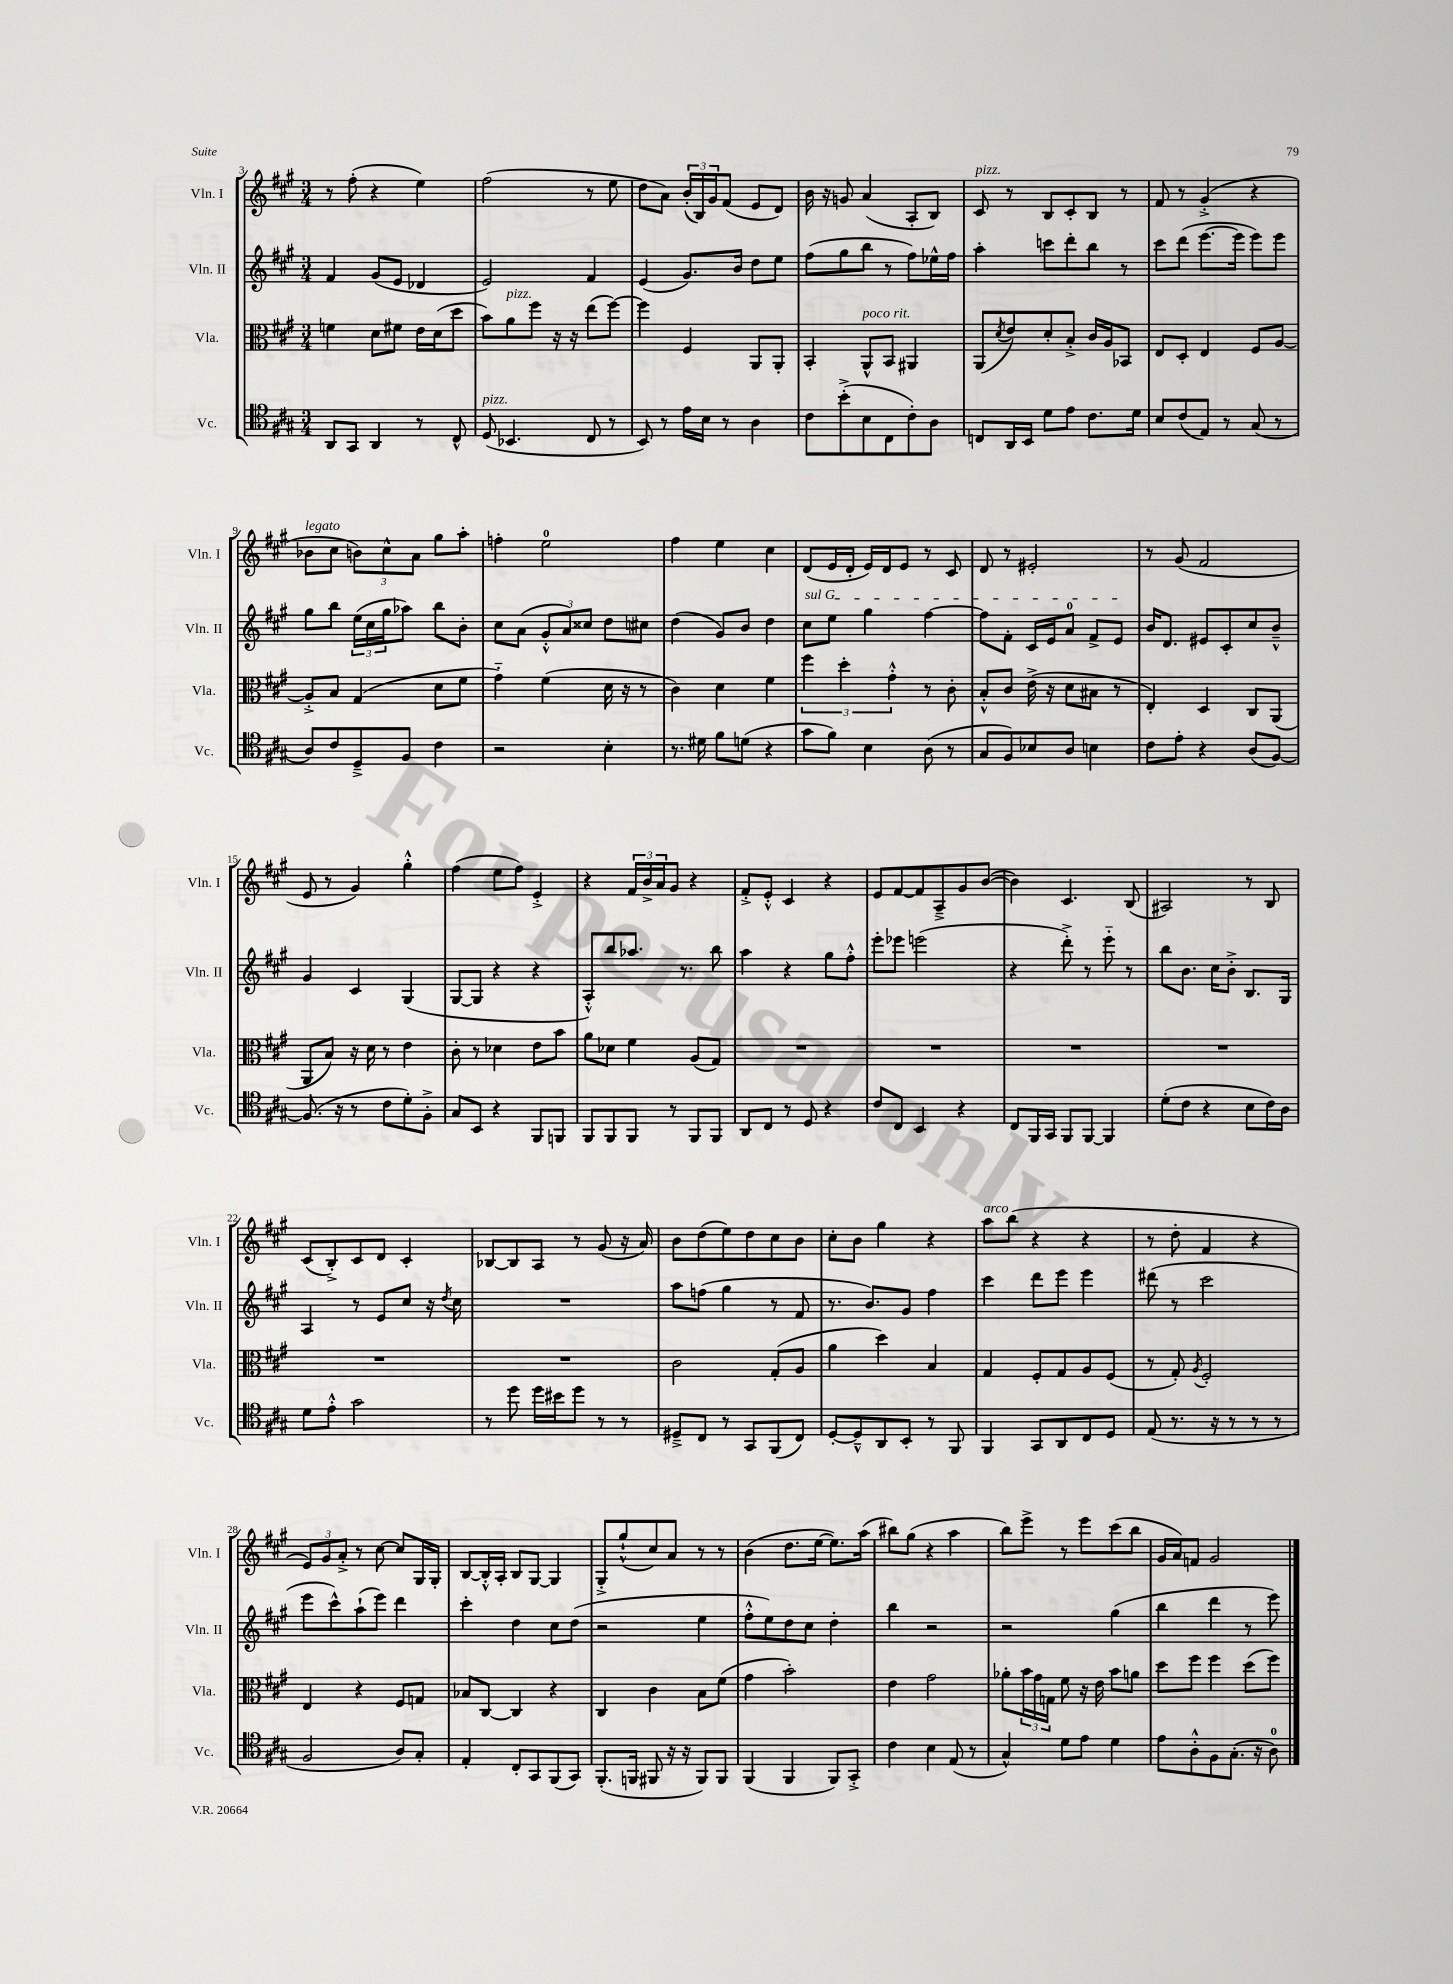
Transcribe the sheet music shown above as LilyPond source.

<<
\new StaffGroup <<
\new Staff = "s0" \with { instrumentName = "Vln. I" shortInstrumentName = "Vln. I" } {
    \clef treble \key a \major \numericTimeSignature \time 3/4
    r8 fis''8-.( r4 e''4) |
    fis''2( r8 e''8 |
    d''8 a'8) \tuplet 3/2 { b'16-.( b16) gis'16 } fis'8( e'8 d'8) |
    b'16 r16 g'8 a'4( a8-. b8) |
    cis'8^\markup { \italic "pizz." } r8 b8 cis'8-. b8 r8 |
    fis'8 r8 gis'4-.->( r4 |
    bes'8^\markup { \italic "legato" } cis''8 \tuplet 3/2 { b'8) cis''8-^ a'8 } gis''8 a''8-. |
    f''4-. e''2-0 |
    fis''4 e''4 cis''4 |
    d'8( e'16 d'16-. e'16) d'16 e'8 r8 cis'8 |
    d'8 r8 eis'2-. |
    r8 gis'8( fis'2 |
    e'8 r8 gis'4) gis''4-.-^ |
    fis''4( e''8 fis''8) e'4-.-> |
    r4 \tuplet 3/2 { fis'16 b'16-> a'16 } gis'8 r4 |
    fis'8-.-> e'8-.-^ cis'4 r4 |
    e'8 fis'8~ fis'8 a8---> gis'8 b'8~( |
    b'4) cis'4. b8( |
    ais2) r8 b8 |
    cis'8( b8-.->) cis'8 d'8 cis'4-. |
    bes8~ bes8 a8 r8 gis'8( r16 a'16) |
    b'8 d''8( e''8) d''8 cis''8 b'8 |
    cis''8-. b'8 gis''4 r4 |
    a''8^\markup { \italic "arco" } b''8( r4 r4 |
    r8 d''8-. fis'4 r4 |
    \tuplet 3/2 { e'8) gis'8 a'8-.-> } r8 cis''8~ cis''8 gis16 gis16-. |
    b8~ b16-.-^ a16-. b8 gis8~ gis4 |
    gis8-.-> gis''8-!-^( cis''8) a'8 r8 r8 |
    b'4( d''8. e''16~ e''8.) a''16( |
    bis''8) gis''8( r4 a''4 |
    b''8) e'''8-> r8 e'''8 cis'''8( b''8 |
    gis'16 a'16) f'8 gis'2 \bar "|." |
}
\new Staff = "s1" \with { instrumentName = "Vln. II" shortInstrumentName = "Vln. II" } {
    \clef treble \key a \major \numericTimeSignature \time 3/4
    fis'4 gis'8( e'8 des'4 |
    e'2) fis'4 |
    e'4( gis'8.) b'16 d''8 e''8 |
    fis''8( gis''8 b''8 r8 fis''8) ees''16-^ fis''16 |
    a''4-. c'''8 d'''8-. b''8 r8 |
    cis'''8 d'''8( e'''8.~ e'''16 e'''8) e'''8 |
    gis''8 b''8 \tuplet 3/2 { e''16( cis''16 gis''16 } aes''8) b''8 b'8-. |
    cis''8 a'8( \tuplet 3/2 { gis'8-.-^ a'8) cisis''8 } d''8 cis''8 |
    d''4( gis'8) b'8 d''4 |
    \once \override TextSpanner.bound-details.left.text = \markup { \italic "sul G" } cis''8\startTextSpan e''8 gis''4 fis''4~ |
    fis''8 fis'8-. cis'16 e'16 a'8-0 fis'8-> e'8\stopTextSpan |
    b'16 d'8. eis'8 cis'8-. cis''8 b'8---^ |
    gis'4 cis'4 gis4( |
    gis8~ gis8 r4 r4 |
    a8-.-^) b''8 aes''8. r8. b''8 |
    a''4 r4 gis''8 fis''8-.-^ |
    e'''8-. ees'''8 e'''2( |
    r4 d'''8-.->) r8 e'''8-_ r8 |
    b''8 b'8. cis''16 b'8-.-> b8. gis16 |
    a4 r8 e'8 cis''8 r16 \acciaccatura { d''8 } cis''16 |
    R2. |
    a''8 f''8( gis''4 r8 fis'8 |
    r8. b'8.) gis'8 fis''4 |
    cis'''4 d'''8 e'''8 e'''4 |
    dis'''8( r8 cis'''2 |
    e'''8 cis'''8-^) a''8-!( e'''8) d'''4 |
    cis'''4-. d''4 cis''8 d''8( |
    r2 e''4 |
    fis''8-.-^ e''8) d''8 cis''8 d''4-. |
    b''4 r2 |
    r2 gis''4( |
    b''4 d'''4 r8 e'''8) \bar "|." |
}
\new Staff = "s2" \with { instrumentName = "Vla." shortInstrumentName = "Vla." } {
    \clef alto \key a \major \numericTimeSignature \time 3/4
    f'4 d'8 fis'8 e'16 d'16( d''8 |
    b'8) a'8^\markup { \italic "pizz." } fis''8 r16 r16 e''8( fis''8~) |
    fis''4 fis4 a,8 a,8-. |
    b,4-. a,8-^^\markup { \italic "poco rit." } b,8 ais,4 |
    a,8( \acciaccatura { d'8 } e'8) d'8-. b8-.-> cis'16 a16 bes,8 |
    e8 d8-. e4 fis8 a8~ |
    a8-.-> b8 gis4( d'8 fis'8 |
    gis'4-_) fis'4( d'16 r16 r8 |
    cis'4) d'4 fis'4 |
    \tuplet 3/2 { fis''4 d''4-. gis'4-.-^ } r8 cis'8-. |
    b8-.-^ cis'8 e'16->( r16 d'8 bis8 r8 |
    e4-.) d4 cis8 a,8( |
    a,8 b8) r16 d'16 r8 e'4 |
    cis'8-. r8 des'4 e'8 b'8 |
    a'8 des'8 fis'4 a8( gis8) |
    R2. |
    R2. |
    R2. |
    R2. |
    R2. |
    R2. |
    cis'2 gis8-.( a8 |
    a'4 d''4) b4 |
    gis4 fis8-. gis8 a8 fis8( |
    r8 gis8-.) \acciaccatura { a8 } fis2-. |
    e4 r4 fis8 g8 |
    bes8 cis8~ cis4 r4 |
    cis4 cis'4 b8 fis'8( |
    gis'4 b'2-.) |
    e'4 gis'2 |
    aes'8-. \tuplet 3/2 { b'16 gis'16 g16 } fis'8 r16 e'16 b'8 a'8 |
    d''8 fis''8 fis''4 d''8( fis''8) \bar "|." |
}
\new Staff = "s3" \with { instrumentName = "Vc." shortInstrumentName = "Vc." } {
    \clef tenor \key a \major \numericTimeSignature \time 3/4
    a,8 gis,8 a,4 r8 cis8-^ |
    d8^\markup { \italic "pizz." }( bes,4. cis8 r8 |
    b,8) r8 e'16 b16 r8 a4 |
    cis'8 b'8-.->( b8 cis8 cis'8-.) a8 |
    c8 a,16 b,16 d'8 e'8 cis'8. d'16 |
    b8 cis'8( e8) r8 gis8( r8 |
    a8) cis'8 d8---> fis8 cis'4 |
    r2 b4-. |
    r8. dis'16 fis'8 d'8( r4 |
    gis'8 fis'8) b4 a8( r8 |
    gis8 fis8) bes8 a8 b4 |
    cis'8 e'8-. r4 a8( fis8~) |
    fis8.( r16 r8 cis'8 d'8-.) fis8-.-> |
    gis8 b,8 r4 fis,8 f,8 |
    fis,8 fis,8 fis,8 r8 fis,8 fis,8 |
    a,8 cis8 r8 d8 r4 |
    cis'8 cis8 b,4 r4 |
    cis8 fis,16 gis,16 fis,8 fis,8~ fis,4 |
    d'8-.( cis'8 r4 b8 cis'16) a16 |
    d'8 e'8-.-^ gis'2 |
    r8 d''8 d''16 bis'16 d''8 r8 r8 |
    dis8---> cis8 r8 gis,8 fis,8( cis8) |
    d8~-. d8---^ a,8 b,8-. r8 fis,8 |
    fis,4 gis,8 a,8 cis8 d8 |
    e8( r8. r16 r8 r8 r8 |
    fis2 a8) gis8-. |
    e4-. cis8-. gis,8 fis,8( gis,8) |
    fis,8.-.( f,16 fis,8 r16 r16 fis,8) fis,8 |
    fis,4( fis,4 fis,8) gis,8-.-> |
    cis'4 b4 e8( r8 |
    gis4-^) d'8 e'8 d'4 |
    e'8 a8-.-^ fis8 gis8.-.( r16 a8-0) \bar "|." |
}
>>
>>
\layout { \context { \Score currentBarNumber = #3 } }
